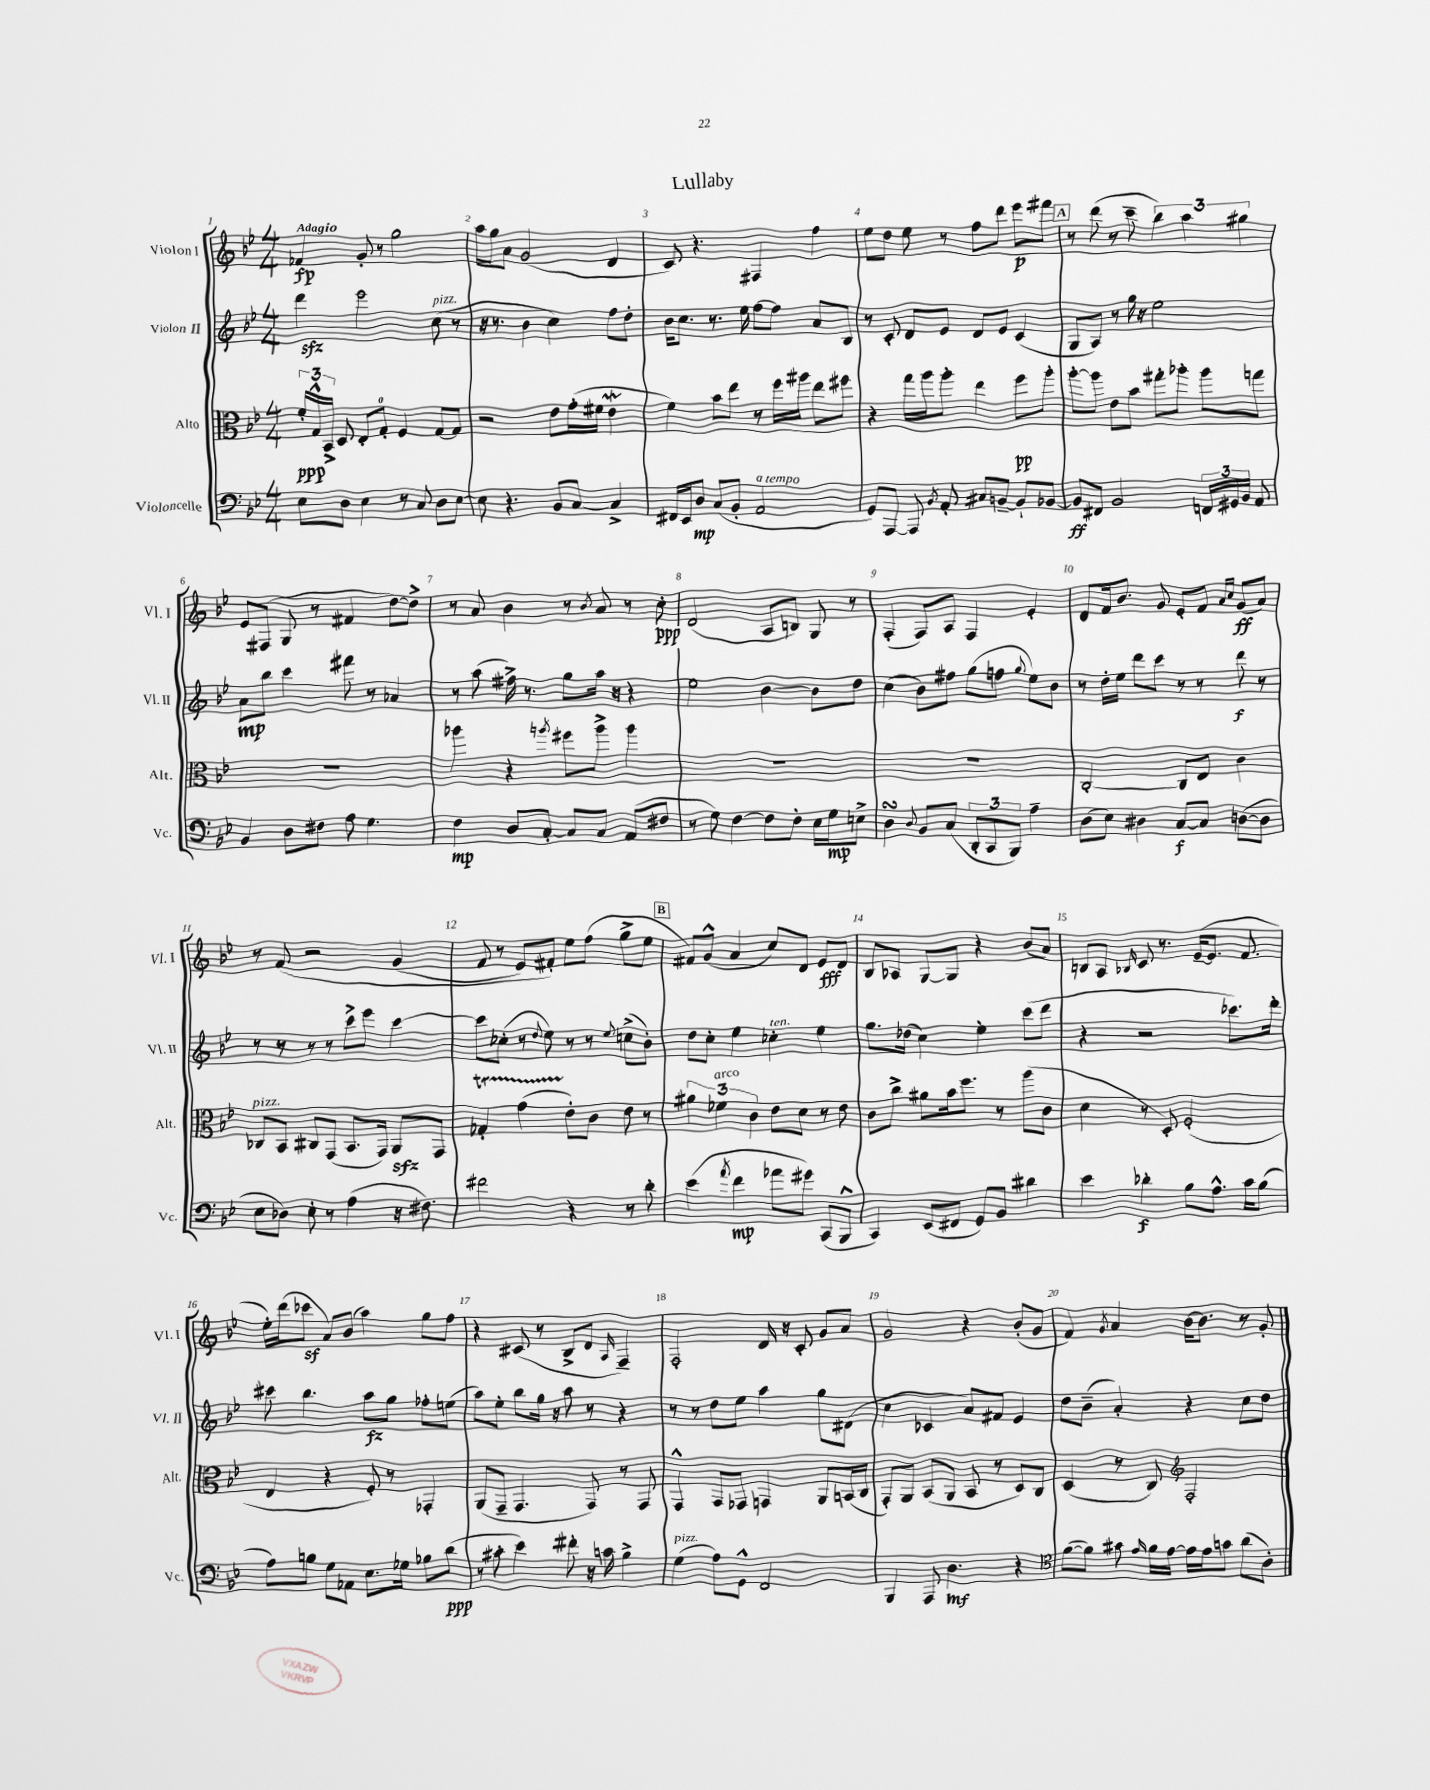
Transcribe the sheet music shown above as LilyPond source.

\header { title = "Lullaby" }
<<
\new StaffGroup <<
\new Staff = "s0" \with { instrumentName = "Violon I" shortInstrumentName = "Vl. I" } {
    \clef treble \key bes \major \numericTimeSignature \time 4/4 \tempo "Adagio"
    \autoBeamOff fes'4\fp g'8-. r8 g''2 |
    a''16[ g''16 a'8] g'2( d'4 |
    c'8) r4. fis4 f''4 |
    ees''8[ d''8] ees''8 r8 f''8[ d'''8] ees'''8[\p fis'''8] |
    \mark \markup { \box "A" } r8 d'''8( r8 c'''8-- \tuplet 3/2 { bes''4) a''4 gis''4 } |
    ees'8[ fis8]( g8 r8 fis'4 d''8[~) d''8]-> |
    r8 a'8 bes'4 r8 \acciaccatura { bes'8 } a'8 r8 c''8-.\ppp |
    d'2( a8[ b8]) g8 r8 |
    f4-.( f8[) a8] f4 ees'4-. |
    d'8[ f'16 bes'8.] g'8 ees'8[-. f'8] \grace { a'16[ c''16] } g'8[\ff( a'8]) |
    r8 f'8\( r2 g'4( |
    f'8 r8 ees'8[) fis'8]-.\) ees''8[ f''8]( g''8[-> ees''8] |
    \mark \markup { \box "B" } fis'8[) g'8]-^( a'4 c''8[) d'8] ees'8[\fff d'8] |
    bes8[ aes8] g8[~ g8] r4 bes'8[( a'8]) |
    b8[ a8] \grace { bes16 } c'8 r8. ees'16[~--( ees'8.] f'8. |
    ees''16[-.) d'''16( ces'''8]\sf a'8[) bes'8]( a''4) g''8[ f''8] |
    r4 cis'8( r8 bes8[-> d'8] \grace { a16 } f4--) |
    f2-. d'16 r16 c'8-. g'8[ a'8] |
    g'2 r4 bes'8[-.( g'8] |
    f'4) \acciaccatura { g'8 } a'4 bes'16[~ bes'8.] r8 g'8-. \bar "|." |
}
\new Staff = "s1" \with { instrumentName = "Violon II" shortInstrumentName = "Vl. II" } {
    \clef treble \key bes \major \numericTimeSignature \time 4/4
    \autoBeamOff d'''4\sfz ees'''2 c''8^\markup { \italic "pizz." }( r8 |
    r16 r8. bes'4 c''4) f''8[ d''8]-. |
    bes'16[ c''8.] r8. ees''16 f''8[~ f''8] a'8[ bes8] |
    r8 c'8-. d'8[ ees'8] d'8[ ees'8] c'4( |
    \mark \markup { \box "A" } g8[ a8]) r8 g''16 r16 ees''2 |
    a'8[\mp bes''8] c'''4 fis'''8 r8 aes'4 |
    r8 a''8( fis''16->) r8. g''8[ a''16] r16 r4 |
    ees''2 bes'4~ bes'8[ d''8] |
    c''4( bes'8[) fis''8] g''8[( f''8] \appoggiatura { g''8 } ees''8[) bes'8] |
    r8 d''16[-. ees''16] d'''8[ c'''8] r8 r8 d'''8\f r8 |
    r8 r8 r8 r8 c'''8[-> ees'''8] c'''4~ |
    c'''8[ ces''8]-.( r8 \appoggiatura { d''8 } ees''8) r8 r8 \appoggiatura { ees''8 } c''8[->( bes'8]-.) |
    \mark \markup { \box "B" } d''8[ c''8]-. ees''4 ces''4-.^\markup { \italic "ten." } ees''4 |
    g''8.[ des''16]( c''4) ees''4-. c'''8[( d'''8] |
    r4 r2 ces'''8.[) d'''16]-. |
    cis'''8 bes''4. a''8[\fz g''8] fes''8[-. e''8]( |
    a''8[) ees''8]-. bes''8[ g''16] r16 a''8 r8 r4 |
    r8 r8 d''8[ ees''8] a''4 g''8[ dis'8]( |
    c''4 ces'4 a'8[) fis'8] ees'4 |
    d''8[ bes'8]--( a'4-.) r4 c''8[ d''8] \bar "|." |
}
\new Staff = "s2" \with { instrumentName = "Alto" shortInstrumentName = "Alt." } {
    \clef alto \key bes \major \numericTimeSignature \time 4/4
    \autoBeamOff \tuplet 3/2 { f'16[-.\ppp g16-^ bes,16]-> } d8 ees8[-. g8]-0-. f4 g8[~ g8] |
    r2 ees'8[ g'16-.( fis'16] ees'4\mordent |
    f'4) bes'8[ ees''8] r8 f''16[ ais''16] ees''8[ fis''8] |
    r4 g''16[ a''16 a''8]-. ees''4 f''8[\pp a''8]-. |
    \mark \markup { \box "A" } a''8[~-. a''8] ees'8[ bes'8] gis''8[-. aes''8]-. aes''8[ g''8] |
    R1 |
    aes''4 r4 \acciaccatura { a''8 } fis''8[ a''8]-> a''4 |
    R1 |
    R1 |
    c2~-. c8[ ees8] c'4 |
    ces8[^\markup { \italic "pizz." } bes,8] cis8[ g,8]( bes,8.[ g,16]) a,8[\sfz g,8] |
    ges4-.\startTrillSpan g'4( ees'8[-.\stopTrillSpan) c'8] ees'8 r8 |
    \mark \markup { \box "B" } \tuplet 3/2 { ais'4 fes'4^\markup { \italic "arco" } c'4 } ees'8[ d'8] r8 ees'8 |
    c'8[ c''8]-> ais'8[ bes'16 f''8.] r8 a''8[( c'8] |
    d'4 r8 d8-.) f2-.( |
    ees4 r4 f8-.) r8 ges,4-. |
    a,8[( g,8]-- g,4. g,8) r8 g,8 |
    g,4-^ g,8[ ges,8] g,4 a,8[ b,16( c16] |
    g,8[-.) a,8] bes,8[( a,8] bes,8 r8 d8[) c8] |
    d4( r8 c8) \clef treble f2-. \bar "|." |
}
\new Staff = "s3" \with { instrumentName = "Violoncelle" shortInstrumentName = "Vc." } {
    \clef bass \key bes \major \numericTimeSignature \time 4/4
    \autoBeamOff ees8[ d8] ees4 r8 c8 d8[ ees8]~ |
    ees8 r4. bes,8[ c8]~ c4-> |
    fis,16[ ees,16 d8]\mp c8[( bes,8]-. a,2^\markup { \italic "a tempo" } |
    g,8[) a,,8]~ a,,8 \acciaccatura { bes,8 } a,8-. cis8[ b,8]~-- b,8[-! bes,8]~ |
    \mark \markup { \box "A" } bes,8[\ff fis,8] bes,2 \tuplet 3/2 { f,16[ gis,16 bes,16] } a,8 |
    bes,4 d8[ fis8] a8 g4. |
    f4\mp d8[ c8]~-. c8[ c8] a,8[( fis8] |
    r8 g8) f4~ f8[ f8]-. ees16[ g16\mp e8]-> |
    d4\turn \appoggiatura { d8 } bes,8[ c8]( \tuplet 3/2 { d,8[-. c,8 bes,,8]) } a4-- |
    d8[( ees8]) dis4 c8[~\f c8] d8[~( d8] |
    ees8[ des8]) ees8-. r8 a4( r16 fis8.) |
    fis'2 r4 r8 d'8-. |
    \mark \markup { \box "B" } ees'4( \acciaccatura { a'8 } f'4\mp aes'8[ gis'8]) c,8[( bes,,8]-^ |
    c,4) ees,8[( fis,8] g,8[) bes,8] dis'4 |
    ees'4 des'4-.\f bes8[ a8.]-^ c'16[ bes8]( |
    a8[) b8] g8[ aes,8] ees8.[ ges16] bes8[ d'8]\ppp( |
    r8 cis'8-. ees'4) fis'8-. r16 c'16 bes4-> |
    g4^\markup { \italic "pizz." }( a8[) g,8]-^ f,2 |
    bes,,4 a,,8 d4.\mf r4 |
    \clef tenor f'8[~( f'8]) gis'8 \grace { ees'16 } f'16[ ees'16]~ ees'16[ ees'16 g'8] a'8[( a8]-.) \bar "|." |
}
>>
>>
\layout { \context { \Score \override BarNumber.break-visibility = ##(#f #t #t) barNumberVisibility = #all-bar-numbers-visible } }
